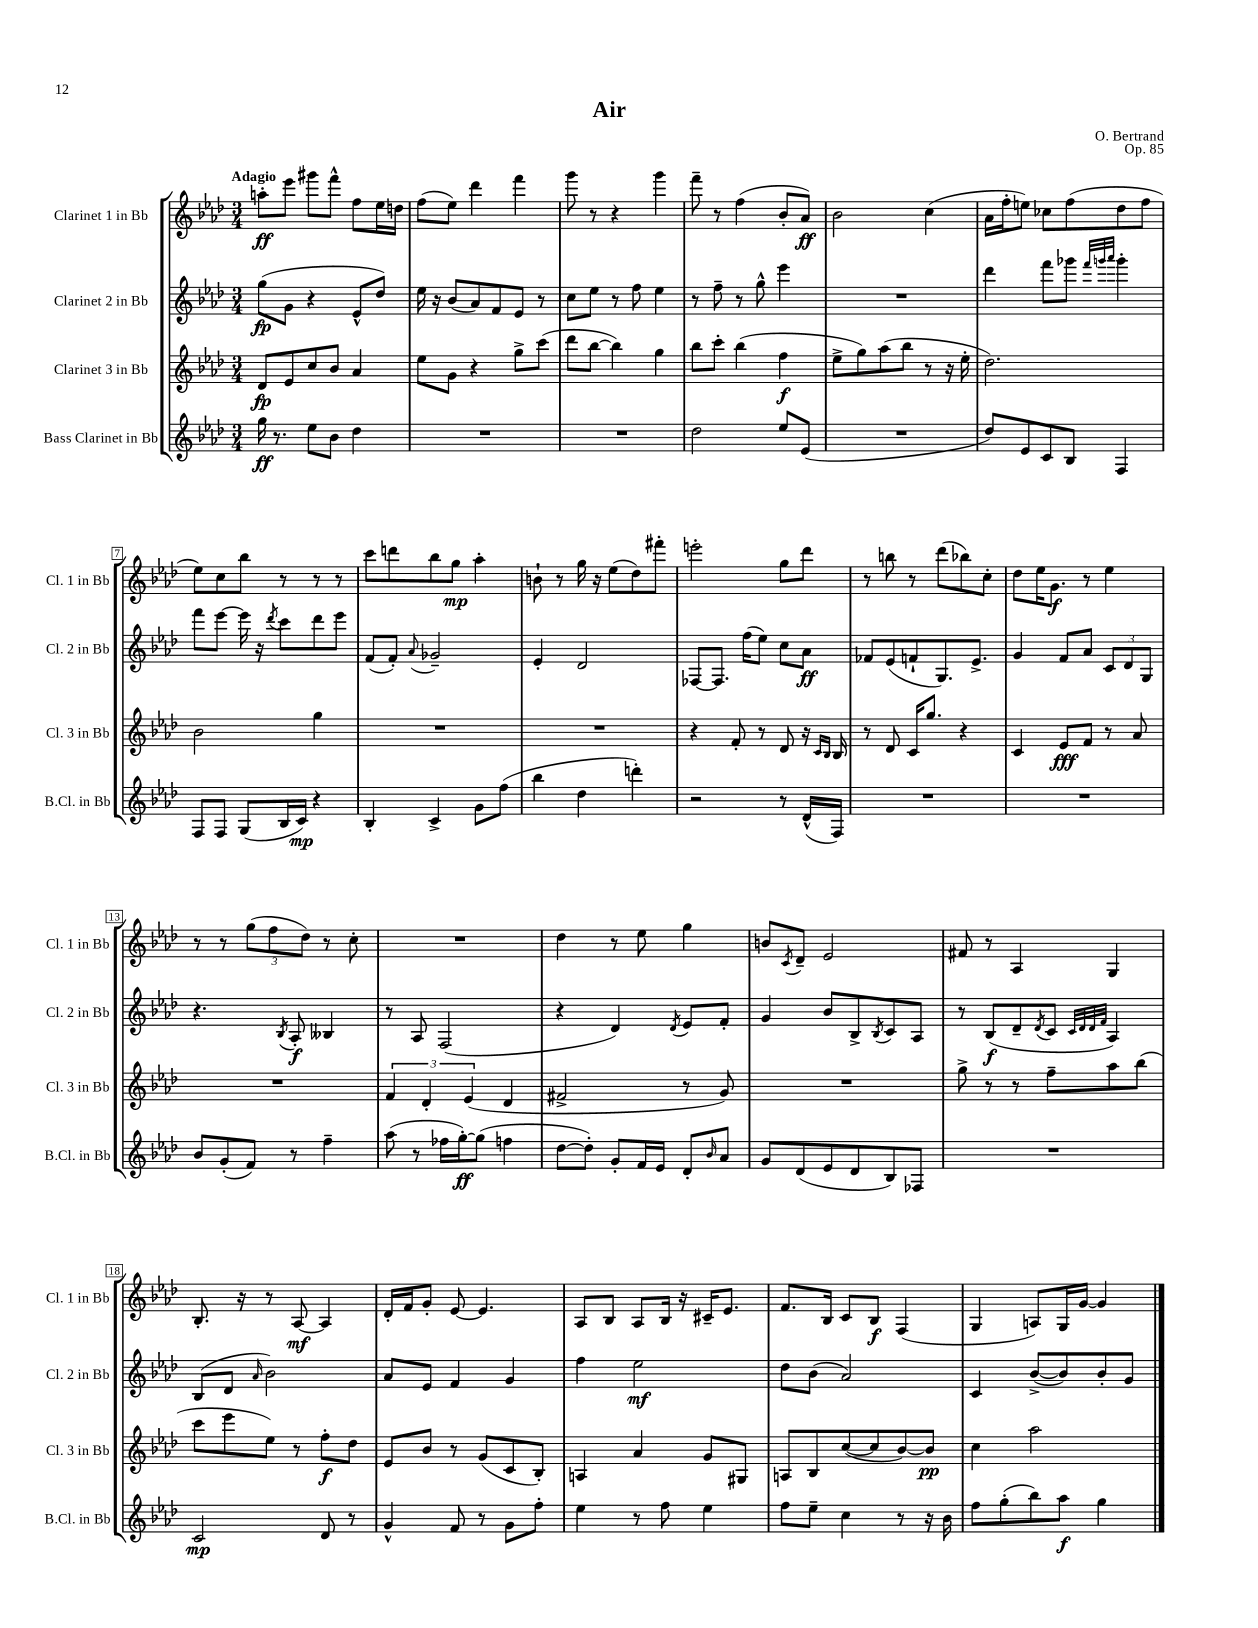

**kern	**kern	**kern	**kern
*staff4	*staff3	*staff2	*staff1
*clefG2	*clefG2	*clefG2	*clefG2
*k[b-e-a-d-]	*k[b-e-a-d-]	*k[b-e-a-d-]	*k[b-e-a-d-]
*M3/4	*M3/4	*M3/4	*M3/4
16gg\	8d-/L	(8gg\L	8aa'\L
8.r	.	.	.
.	8e-/	8g\J	8eee-\J
8ee-\L	8cc/	4r	8ggg#\L
8b-\J	8b-/J	.	8fff^^\J
4dd-\	4a-/	8e-^^/L	8ff\L
.	.	8dd-/J)	16ee-\L
.	.	.	16dd\JJ
=	=	=	=
2.r	8ee-\L	16ee-\	(8ff\L
.	.	16r	.
.	8g\J	(8b-/L	8ee-\J)
.	4r	8a-/)	4ddd-\
.	.	8f/	.
.	8gg^\L	8e-/J	4fff\
.	(8ccc\J	8r	.
=	=	=	=
2.r	8ddd-\L	8cc\L	8ggg\
.	[8bb-\J	8ee-\J	8r
.	4bb-\])	8r	4r
.	.	8ff\	.
.	4gg\	4ee-\	4ggg\
=	=	=	=
2dd-\	8bb-\L	8r	8fff~\
.	8ccc'\J	8ff~\	8r
.	(4bb-\	8r	(4ff\
.	.	8gg^^\	.
8ee-/L	4ff\	4eee-\	8b-'/L
(8e-/J	.	.	8a-/J)
=	=	=	=
2.r	8ee-^\L	2.r	2b-\
.	8gg\)	.	.
.	(8aa-\	.	.
.	8bb-\J	.	.
.	8r	.	(4cc\
.	16r	.	.
.	16ee-'\	.	.
=	=	=	=
8dd-/L)	2.dd-\)	4ddd-\	16a-\LL
.	.	.	16ff'\J
8e-/	.	.	8ee\J)
8c/	.	8fff\L	8cc-\L
8B-/J	.	8ggg-\J	(8ff\
.	.	32qqfff/LLL	.
.	.	32qqggg/	.
.	.	32qqaaa-/JJJ	.
4F/	.	4ggg'\	8dd-\
.	.	.	8ff\J
=	=	=	=
8F/L	2b-\	8fff\L	8ee-\L)
8F/J	.	[8eee-\J	8cc\
(8G/L	.	16eee-\]	8bb-\J
.	.	16r	.
.	.	8qddd-/	.
16B-/L	.	8ccc\L	8r
16c/JJ)	.	.	.
4r	4gg\	8ddd-\	8r
.	.	8eee-\J	8r
=	=	=	=
4B-'/	2.r	(8f/L	8ccc\L
.	.	8f'/J)	8ddd\
.	.	8qqa-/	.
4c^/	.	2g-~/	8bb-\
.	.	.	8gg\J
8g\L	.	.	4aa-'\
(8ff\J	.	.	.
=	=	=	=
4bb-\	2.r	4e-'/	8b`\
.	.	.	8r
4dd-\	.	2d-/	16gg\
.	.	.	16r
.	.	.	(8ee-\L
4ddd'\)	.	.	8dd-\)
.	.	.	8fff#'\J
=	=	=	=
2r	4r	[8F-/L	2eee'\
.	.	8.F-/]J	.
.	8f'/	.	.
.	.	(16ff\LK	.
.	8r	8ee-\J)	.
8r	8d-/	8cc\L	8gg\L
(16d-^^/LL	16r	8a-\J	8ddd-\J
.	16qqc/LL	.	.
.	16qqB-/JJ	.	.
16F/JJ)	16B-/	.	.
=	=	=	=
2.r	8r	8f-/L	8r
.	8d-/	(8e-/	8bb\
.	16c/LK	8f`/	8r
.	8.gg/J	.	.
.	.	8.G/)	(8ddd-\L
.	4r	.	8bb-\)
.	.	8.e-^/J	.
.	.	.	8cc'\J
=	=	=	=
2.r	4c/	4g/	8dd-\L
.	.	.	16ee-\K
.	.	.	8.g\J
.	8e-/L	8f/L	.
.	8f/J	8a-/J	8r
.	8r	12c/L	4ee-\
.	.	12d-/	.
.	8a-/	.	.
.	.	12G/J	.
=	=	=	=
8b-/L	2.r	4.r	8r
(8g'/	.	.	8r
8f/J)	.	.	(12gg\L
.	.	.	12ff\
.	.	8qB-/	.
8r	.	8A-'/	.
.	.	.	12dd-\J)
4ff~\	.	4B--/	8r
.	.	.	8cc'\
=	=	=	=
(8aa-\	6f/	8r	2.r
8r	.	8A-/	.
.	6d-'/	.	.
16ff-\LL	.	(2F/	.
[16gg'\J)	.	.	.
.	(6e-/	.	.
(8gg\]J	.	.	.
4ff\	4d-/	.	.
=	=	=	=
[8dd-\L	2f#^/	4r	4dd-\
8dd-'\]J)	.	.	.
8g'/L	.	4d-/)	8r
16f/L	.	.	8ee-\
16e-/JJ	.	.	.
.	.	8qd-/	.
8d-'/L	8r	8e-/L	4gg\
16qqb-/	.	.	.
8a-/J	8g/)	8f'/J	.
=	=	=	=
8g/L	2.r	4g/	8b/L
.	.	.	8qc/
(8d-/	.	.	8d-~/J
8e-/	.	8b-/L	2e-/
8d-/	.	8B-^/	.
.	.	8qB-/	.
8B-/)	.	8c/	.
8F-/J	.	8A-/J	.
=	=	=	=
2.r	8gg^\	8r	8f#/
.	8r	(8B-/L	8r
.	8r	8d-~/	4A-/
.	.	8qd-/	.
.	8ff~\L	8c/J	.
.	.	32qqc/LLL	.
.	.	32qqd-/	.
.	.	32qqd-/	.
.	.	32qqf/JJJ	.
.	8aa-\	4A-/)	4G/
.	(8bb-\J	.	.
=	=	=	=
2c/	8ccc\L	(8B-/L	8.B-'/
.	8eee-\	8d-/J	.
.	.	.	16r
.	.	16qqa-/	.
.	8ee-\J)	2b-\)	8r
.	8r	.	[8A-/
8d-/	8ff'\L	.	4A-/]
8r	8dd-\J	.	.
=	=	=	=
4g^^/	8e-/L	8a-/L	16d-'/LL
.	.	.	16f/J
.	8b-/J	8e-/J	8g'/J
8f/	8r	4f/	[8e-/
8r	(8g/L	.	4.e-/]
8g\L	8c/	4g/	.
8ff'\J	8B-'/J)	.	.
=	=	=	=
4ee-\	4A/	4ff\	8A-/L
.	.	.	8B-/J
8r	4a-/	2ee-\	8A-/L
8ff\	.	.	16B-/Jk
.	.	.	16r
4ee-\	8g/L	.	16c#~/LK
.	.	.	8.e-/J
.	8G#/J	.	.
=	=	=	=
8ff\L	8A/L	8dd-\L	8.f/L
8ee-~\J	8B-/	(8b-\J	.
.	.	.	16B-/Jk
4cc\	([8cc/	2a-/)	8c/L
.	8cc/]	.	8B-/J
8r	[8b-/)	.	(4F/
16r	8b-/]J	.	.
16b-\	.	.	.
=	=	=	=
8ff\L	4cc\	4c/	4G/
(8gg'\	.	.	.
8bb-\)	2aa-\	([8b-^/L	8A/L)
8aa-\J	.	8b-/])	16G/L
.	.	.	[16g/JJ
4gg\	.	8b-'/	4g/]
.	.	8g/J	.
==	==	==	==
*-	*-	*-	*-
